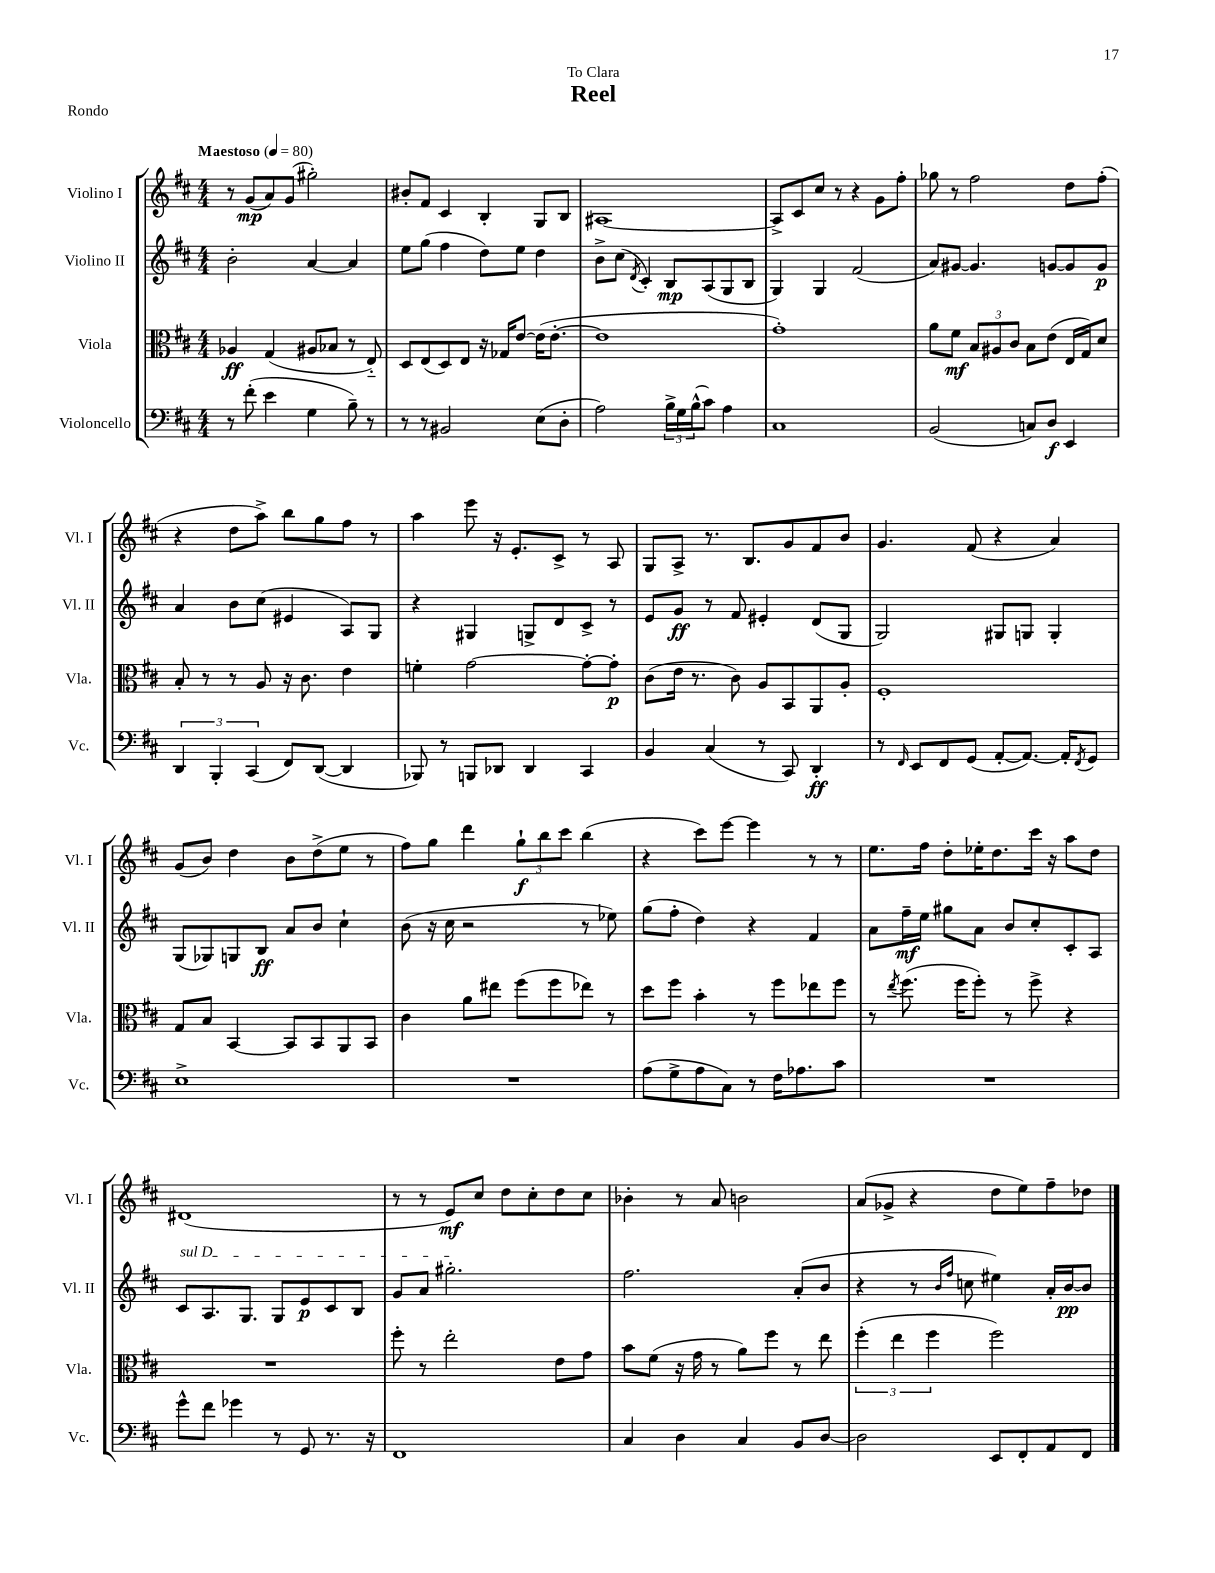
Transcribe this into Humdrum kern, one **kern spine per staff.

**kern	**dynam	**kern	**dynam	**kern	**dynam	**kern	**dynam
*part4	*part4	*part3	*part3	*part2	*part2	*part1	*part1
*staff4	*staff4	*staff3	*staff3	*staff2	*staff2	*staff1	*staff1
*I"Violoncello	*	*I"Viola	*	*I"Violino II	*	*I"Violino I	*
*I'Vc.	*	*I'Vla.	*	*I'Vl. II	*	*I'Vl. I	*
*clefF4	*	*clefC3	*	*clefG2	*	*clefG2	*
*k[f#c#]	*	*k[f#c#]	*	*k[f#c#]	*	*k[f#c#]	*
*M4/4	*	*M4/4	*	*M4/4	*	*M4/4	*
*MM80	*	*MM80	*	*MM80	*	*MM80	*
=1	=1	=1	=1	=1	=1	=1	=1
!	!	!	!	!	!	!LO:TX:a:B:t=Maestoso	!
8r	.	4A-X/	ff	2b'\	.	8r	.
(8f#'\	.	.	.	.	.	(8g/L	mp
4e\	.	(4G/	.	.	.	8a/)	.
.	.	.	.	.	.	(8g/J	.
4G\	.	8A#X/L	.	[4a/	.	2gg#X'\)	.
.	.	8B-X/J	.	.	.	.	.
8B~\)	.	8r	.	4a/]	.	.	.
8r	.	8E/)	.	.	.	.	.
=2	=2	=2	=2	=2	=2	=2	=2
8r	.	8D/L	.	8ee\L	.	8b#X'/L	.
8r	.	(8E/	.	(8gg\J	.	8f#/J	.
2BB#X/	.	8D/)	.	4ff#\	.	4c#/	.
.	.	8E/J	.	.	.	.	.
.	.	16r	.	8dd\L)	.	4B'/	.
.	.	16G-X/KL	.	.	.	.	.
.	.	[8e/J	.	8ee\J	.	.	.
(8E\L	.	(16e\KL]	.	4dd\	.	8G/L	.
.	.	[8.e'\J	.	.	.	.	.
8D'\J	.	.	.	.	.	8B/J	.
=3	=3	=3	=3	=3	=3	=3	=3
2A\)	.	1e]	.	8b^\L	.	[1A#X	.
.	.	.	.	(8cc#\J	.	.	.
.	.	.	.	8qd/	.	.	.
.	.	.	.	4c#'/)	.	.	.
24B^\LL	.	.	.	8B/L	mp	.	.
24G\	.	.	.	.	.	.	.
(24B^^\J	.	.	.	.	.	.	.
8c#\J)	.	.	.	(8A/	.	.	.
4A\	.	.	.	8G/	.	.	.
.	.	.	.	8B/J	.	.	.
=4	=4	=4	=4	=4	=4	=4	=4
1C#	.	1g')	.	4G/)	.	8A#^/L]	.
.	.	.	.	.	.	8c#/	.
.	.	.	.	4G/	.	8cc#/J	.
.	.	.	.	.	.	8r	.
.	.	.	.	(2f#/	.	4r	.
.	.	.	.	.	.	8g\L	.
.	.	.	.	.	.	8ff#'\J	.
=5	=5	=5	=5	=5	=5	=5	=5
(2BB/	.	8a\L	.	8a/L)	.	8gg-X\	.
.	.	8f#\J	mf	[8g#X/J	.	8r	.
.	.	12B/L	.	4.g#/]	.	2ff#\	.
.	.	12A#X/	.	.	.	.	.
.	.	12c#/J	.	.	.	.	.
8Cn/L)	.	8B\L	.	.	.	.	.
8D/J	f	(8e\J	.	[8gn/L	.	.	.
4EE/	.	16E/LL	.	8g/]	.	8dd\L	.
.	.	16G/J)	.	.	.	.	.
.	.	8d/J	.	8g/J	p	(8ff#'\J	.
!!LO:LB:g=z
=6	=6	=6	=6	=6	=6	=6	=6
6DD/	.	8B'/	.	4a/	.	4r	.
.	.	8r	.	.	.	.	.
6BBB'/	.	.	.	.	.	.	.
.	.	8r	.	8b\L	.	8dd\L	.
(6CC#/	.	.	.	.	.	.	.
.	.	8A/	.	(8cc#\J	.	8aa^\J)	.
8FF#/L)	.	16r	.	4e#X/	.	8bb\L	.
.	.	8.c#\	.	.	.	.	.
([8DD/J	.	.	.	.	.	8gg\	.
4DD/]	.	4e\	.	8A/L)	.	8ff#\J	.
.	.	.	.	8G/J	.	8r	.
=7	=7	=7	=7	=7	=7	=7	=7
8BBB-X/)	.	4fn'\	.	4r	.	4aa\	.
8r	.	.	.	.	.	.	.
8BBBn/L	.	[2g\	.	4G#X/	.	8eee\	.
8DD-X/J	.	.	.	.	.	16r	.
.	.	.	.	.	.	8.e'/L	.
4DD-/	.	.	.	8Gn^/L	.	.	.
.	.	.	.	8d/	.	8c#^/J	.
4CC#/	.	8g'\L_	.	8c#^/J	.	8r	.
.	.	8g'\J]	p	8r	.	8A/	.
=8	=8	=8	=8	=8	=8	=8	=8
4BB/	.	(8c#\L	.	8e/L	.	8G/L	.
.	.	16e\Jk	.	8g/J	ff	8A^/J	.
.	.	8.r	.	.	.	.	.
(4C#/	.	.	.	8r	.	8.r	.
.	.	8c#\)	.	8f#/	.	.	.
.	.	.	.	.	.	8.B/L	.
8r	.	8A/L	.	4e#X'/	.	.	.
8CC#/)	.	8BB/	.	.	.	8g/	.
4DD'/	ff	8AA/	.	(8d/L	.	8f#/	.
.	.	8A'/J	.	8G/J	.	8b/J	.
=9	=9	=9	=9	=9	=9	=9	=9
8r	.	1F#'	.	2G/)	.	4.g/	.
16qqFF#/	.	.	.	.	.	.	.
8EE/L	.	.	.	.	.	.	.
8FF#/	.	.	.	.	.	.	.
(8GG/J	.	.	.	.	.	(8f#/	.
[8AA'/L	.	.	.	8G#X/L	.	4r	.
8.AA/J_)	.	.	.	8Gn/J	.	.	.
.	.	.	.	4G'/	.	4a/)	.
16AA'/KL]	.	.	.	.	.	.	.
8qFF#/	.	.	.	.	.	.	.
8GG/J	.	.	.	.	.	.	.
!!LO:LB:g=z
=10	=10	=10	=10	=10	=10	=10	=10
1E^	.	8G/L	.	(8G/L	.	(8g/L	.
.	.	8B/J	.	8G-X/)	.	8b/J)	.
.	.	[4BB/	.	8Gn/	.	4dd\	.
.	.	.	.	8B/J	ff	.	.
.	.	8BB/L]	.	8a/L	.	8b\L	.
.	.	8BB/	.	8b/J	.	(8dd^\	.
.	.	8AA/	.	4cc#`\	.	8ee\J	.
.	.	8BB/J	.	.	.	8r	.
=11	=11	=11	=11	=11	=11	=11	=11
1r	.	4c#\	.	(8b\	.	8ff#\L)	.
.	.	.	.	16r	.	8gg\J	.
.	.	.	.	16cc#\	.	.	.
.	.	8a\L	.	2r	.	4ddd\	.
.	.	8ee#X\J	.	.	.	.	.
.	.	(8ff#\L	.	.	.	12gg`\L	f
.	.	.	.	.	.	12bb\	.
.	.	8ff#\	.	.	.	.	.
.	.	.	.	.	.	12ccc#\J	.
.	.	8ee-X\J)	.	8r	.	(4bb\	.
.	.	8r	.	8ee-X\)	.	.	.
=12	=12	=12	=12	=12	=12	=12	=12
(8A\L	.	8dd\L	.	(8gg\L	.	4r	.
8G^\	.	8ff#\J	.	8ff#'\J	.	.	.
8A\	.	4b'\	.	4dd\)	.	8ccc#\L)	.
8C#\J)	.	.	.	.	.	[8eee\J	.
8r	.	8r	.	4r	.	4eee\]	.
16F#\KL	.	8ff#\L	.	.	.	.	.
8.A-X\	.	.	.	.	.	.	.
.	.	8ee-X\	.	4f#/	.	8r	.
8c#\J	.	8ff#\J	.	.	.	8r	.
=13	=13	=13	=13	=13	=13	=13	=13
1r	.	8r	.	8a\L	.	8.ee\L	.
.	.	8qee/	.	.	.	.	.
.	.	(8.ff#\	.	16ff#~\L	mf	.	.
.	.	.	.	16ee\JJ	.	16ff#\Jk	.
.	.	.	.	8gg#X\L	.	8dd'\L	.
.	.	16ff#\KL	.	.	.	.	.
.	.	8ff#'\J)	.	8a\J	.	16ee-X'\K	.
.	.	.	.	.	.	8.dd\	.
.	.	8r	.	8b/L	.	.	.
.	.	8ff#^\	.	8cc#'/	.	16ccc#\Jk	.
.	.	.	.	.	.	16r	.
.	.	4r	.	8c#'/	.	8aa\L	.
.	.	.	.	8A/J	.	8dd\J	.
!!LO:LB:g=z
=14	=14	=14	=14	=14	=14	=14	=14
!	!	!	!	!LO:TX:a:i:t=sul D	!	!	!
8g^^\L	.	1r	.	8c#/L	.	(1d#X	.
8f#\J	.	.	.	8.A/	.	.	.
4g-X\	.	.	.	.	.	.	.
.	.	.	.	8.G/J	.	.	.
8r	.	.	.	8G/L	.	.	.
8GG/	.	.	.	8e/	p	.	.
8.r	.	.	.	8c#/	.	.	.
.	.	.	.	8B/J	.	.	.
16r	.	.	.	.	.	.	.
=15	=15	=15	=15	=15	=15	=15	=15
1FF#	.	8ff#'\	.	8g/L	.	8r	.
.	.	8r	.	8a/J	.	8r	.
.	.	2ee'\	.	2.gg#X'\	.	8e/L)	mf
.	.	.	.	.	.	8cc#/J	.
.	.	.	.	.	.	8dd\L	.
.	.	.	.	.	.	8cc#'\	.
.	.	8e\L	.	.	.	8dd\	.
.	.	8g\J	.	.	.	8cc#\J	.
=16	=16	=16	=16	=16	=16	=16	=16
4C#/	.	8b\L	.	2.ff#\	.	4b-X'\	.
.	.	(8f#\J	.	.	.	.	.
4D\	.	16r	.	.	.	8r	.
.	.	16g\	.	.	.	.	.
.	.	8r	.	.	.	8a/	.
4C#/	.	8a\L)	.	.	.	2bn\	.
.	.	8ff#\J	.	.	.	.	.
8BB/L	.	8r	.	(8a'/L	.	.	.
[8D/J	.	8ee\	.	8b/J	.	.	.
=17	=17	=17	=17	=17	=17	=17	=17
2D\]	.	(6ff#'\	.	4r	.	(8a/L	.
.	.	.	.	.	.	8g-X^/J	.
.	.	6ee\	.	.	.	.	.
.	.	.	.	8r	.	4r	.
.	.	6ff#\	.	.	.	.	.
.	.	.	.	16qqb/LL	.	.	.
.	.	.	.	16qqff#/JJ	.	.	.
.	.	.	.	8ccn\	.	.	.
8EE/L	.	2ff#\)	.	4ee#X\)	.	8dd\L	.
8FF#'/	.	.	.	.	.	8ee\)	.
8AA/	.	.	.	16a'/LL	.	8ff#~\	.
.	.	.	.	[16b/J	pp	.	.
8FF#/J	.	.	.	8b/J]	.	8dd-X\J	.
==	==	==	==	==	==	==	==
*-	*-	*-	*-	*-	*-	*-	*-
